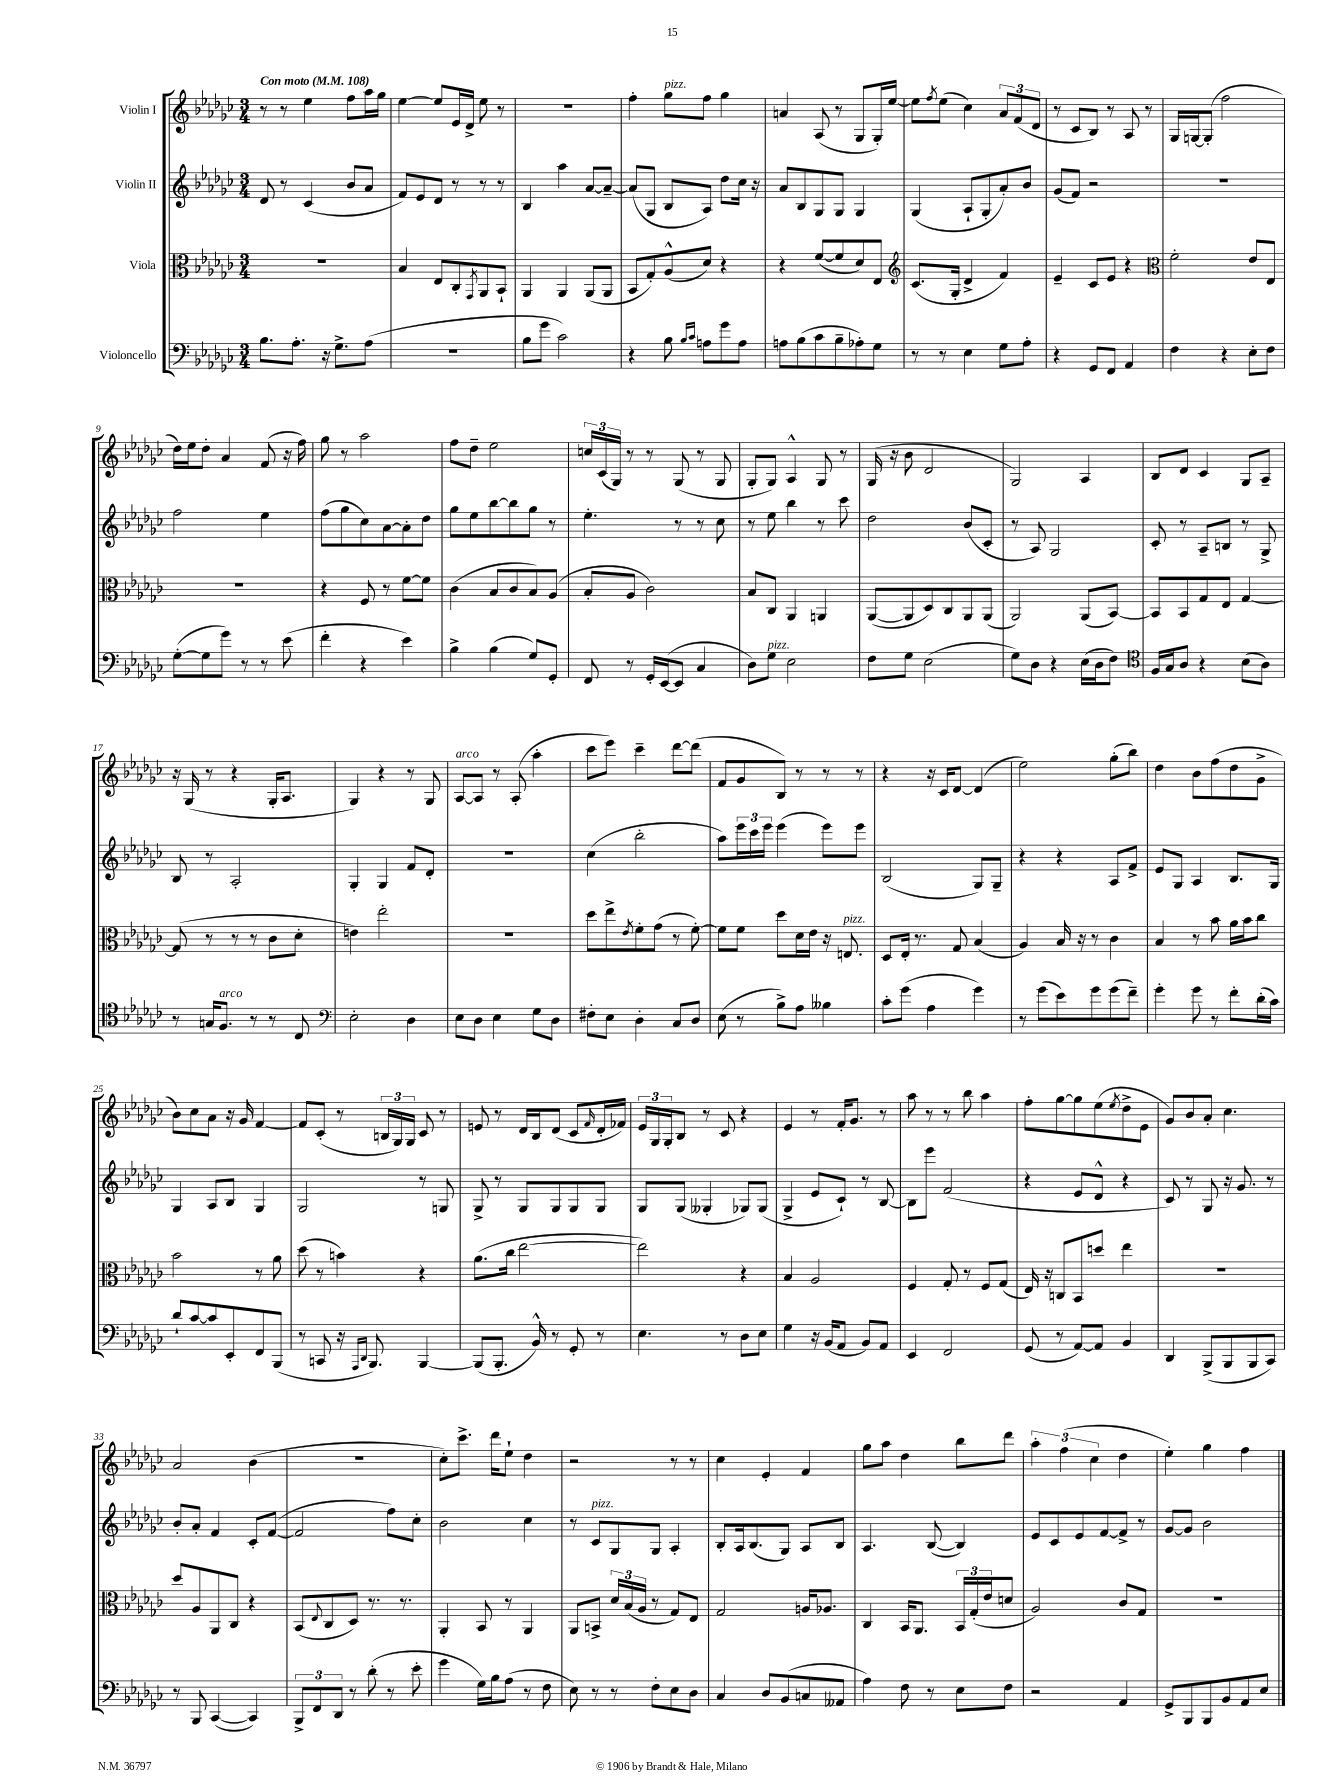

**kern	**kern	**kern	**kern
*staff4	*staff3	*staff2	*staff1
*clefF4	*clefC3	*clefG2	*clefG2
*k[b-e-a-d-g-c-]	*k[b-e-a-d-g-c-]	*k[b-e-a-d-g-c-]	*k[b-e-a-d-g-c-]
*M3/4	*M3/4	*M3/4	*M3/4
*MM108	*MM108	*MM108	*MM108
8.B-	2.r	8d-	8r
.	.	8r	8r
8.A-'	.	.	.
.	.	(4c-	4ee-
16r	.	.	.
8.G-^	.	.	.
.	.	8b-	8ff
(8A-	.	8a-	16aa-
.	.	.	16gg-
=	=	=	=
2.r	4B-	8f)	[4ee-
.	.	8e-	.
.	8E-	8d-	8ee-]
.	8C-'	8r	16e-
.	.	.	16d-^
.	8qGG-	.	.
.	8AA-	8r	8ee-
.	8BB-`	8r	8r
=	=	=	=
8B-	4AA-	4B-	2.r
8g-	.	.	.
2c-)	4AA-	4aa-	.
.	(8AA-	[8a-	.
.	8AA-	8a-~_	.
=	=	=	=
4r	8BB-	(8a-]	4ff'
.	8G-')	8G-	.
8B-	(8A-^^	8B-	8gg-
16qqB-	.	.	.
16qqc-	.	.	.
8A	8d-)	8A-)	8ff
8g-	4r	8dd-	4gg-
8A	.	16cc-	.
.	.	16r	.
=	=	=	=
8A	4r	8a-	4a
(8B-	.	8B-	.
8c-	([8f	8G-	(8A-
8B-~	8f]	8G-	8r
8A-')	8d-)	4G-	8G-
8G-	8E-	.	16G-')
.	.	.	[16ee-
=	=	=	=
*	*clefG2	*	*
8r	(8.c-	(4G-	8ee-]
.	.	.	8qff
8r	.	.	(8ee-
.	16G-'	.	.
4E-	4d-^	8A-`	4cc-)
.	.	8G-'	.
8G-	4f)	8a-')	12a-
.	.	.	(12f
8A-'	.	8b-	.
.	.	.	12d-
=	=	=	=
4r	4e-~	(8g-	8r
.	.	8f)	8c-
8GG-	8c-	2r	8B-)
8FF	8e-	.	8r
4AA-	4r	.	8A-
.	.	.	8r
=	=	=	=
*	*clefC3	*	*
4F	2f'	2.r	16G-
.	.	.	[16G
.	.	.	(8G']
4r	.	.	2ff
8E-'	8e-	.	.
8F	8E-	.	.
=	=	=	=
([8G-'	2.r	2ff	16dd-)
.	.	.	16ee-
8G-]	.	.	8dd-'
8g-)	.	.	4a-
8r	.	.	.
8r	.	4ee-	(8f
(8e-	.	.	16r
.	.	.	16ff)
=	=	=	=
4f'	4r	(8ff	8gg-
.	.	8gg-	8r
4r	8F	8cc-)	2aa-
.	8r	[8a-	.
4e-)	[8f	8a-']	.
.	8f]	8dd-	.
=	=	=	=
4B-^	(4c-	8gg-	8ff
.	.	8ee-	8dd-~
(4B-	8B-	[8bb-	2ee-
.	8c-	8bb-]	.
8G-)	8B-)	8gg-	.
8GG-'	(8A-	8r	.
=	=	=	=
8FF	8B-'	4.ee-'	24cc
.	.	.	(24c-
.	.	.	24G-)
8r	8A-	.	8r
16GG-'	2c-)	.	8r
([16EE-	.	.	.
8EE-]	.	8r	(8G-
4C-	.	8r	8r
.	.	8cc-	8G-
=	=	=	=
8D-)	8B-	8r	8G-'
8G-	8C-	8ee-	8G-)
2E-	4AA-	4bb-	4A-^^
.	4AA	8r	8G-
.	.	8ccc-	8r
=	=	=	=
8F	([8AA-	2dd-	(16G-
.	.	.	16r
8G-	8AA-]	.	8b-
(2E-	8D-)	.	2d-
.	8C-	.	.
.	8AA-	(8b-	.
.	(8AA-	8c-'	.
=	=	=	=
8G-)	2AA-)	8r	2G-)
8D-	.	8A-)	.
4r	.	2G-	.
(16E-	(8AA-	.	4A-
16D-	.	.	.
8F)	[8BB-)	.	.
=	=	=	=
*clefC4	*	*	*
16F	8BB-]	8c-'	8B-
16G-	.	.	.
8A-	8BB-	8r	8d-
4r	8G-	8A-~	4c-
.	8E-	8B	.
(8B-	[4G-	8r	8G-
8A-)	.	8G-^	8A-~
=	=	=	=
8r	(8G-]	8B-	16r
.	.	.	(16G-
16G	8r	8r	8r
8.F	.	.	.
.	8r	2A-'	4r
8r	8r	.	.
8r	8c-	.	16G-'
.	.	.	8.A-
8C-	8d-'	.	.
=	=	=	=
*clefF4	*	*	*
2E-'	4e)	4G-'	4G-)
.	2ee-'	4G-	4r
4D-	.	8f	8r
.	.	8d-'	8G-
=	=	=	=
8E-	2.r	2.r	[8A-
8D-	.	.	8A-]
4E-	.	.	8r
.	.	.	(8A-'
8G-	.	.	4aa-'
8D-	.	.	.
=	=	=	=
8F#'	8dd-	(4cc-	8ccc-
8E-	8ee-^	.	8eee-)
.	8qe-	.	.
4D-'	8f'	2bb-'	4ccc-~
.	(8g-	.	.
8C-	8r	.	[8ddd-
8D-	[8f')	.	(8ddd-]
=	=	=	=
(8E-	8f]	8aa-)	8f
8r	8f	24eee-	8g-
.	.	24ccc-	.
.	.	24eee-	.
8B-^)	8dd-	(4eee-	8B-)
8A-	16d-	.	8r
.	16e-	.	.
4B--	16r	8eee-)	8r
.	8.E	.	.
.	.	8eee-	8r
=	=	=	=
8c-'	8D-	(2B-	4r
(8g-	16E-'	.	.
.	8.r	.	.
4A-	.	.	16r
.	.	.	16c-
.	8G-	.	[8d-
4g-)	(4B-	8G-)	(4d-]
.	.	8G-~	.
=	=	=	=
8r	4A-)	4r	2ee-)
(8g-	.	.	.
8e-)	16B-	4r	.
.	16r	.	.
8g-	8r	.	.
(8g-	4c-	8A-	(8gg-'
8f~)	.	8f^	8bb-)
=	=	=	=
4g-'	4B-	8e-	4dd-
.	.	8G-	.
8g-	8r	4A-	8b-
8r	8b-	.	(8ff
8f'	16a-	8.B-	8dd-
.	16b-	.	.
(16d-'	8cc-	.	8g-^
16c-)	.	16G-	.
=	=	=	=
8d-`	2b-	4G-	8b-)
[8c-	.	.	8cc-
8c-]	.	8A-	8a-
8EE-'	.	8B-	16r
.	.	.	16g-
8FF	8r	4G-	[4f
(8BBB-	8a-	.	.
=	=	=	=
8r	(8dd-	2G-	8f]
8CC	8r	.	(8c-'
16r	4b)	.	8r
16qqAAA-	.	.	.
16qqDD-	.	.	.
8.BBB-)	.	.	.
.	.	.	24B
.	.	.	24G-)
.	.	.	24G-
[4BBB-	4r	8r	8c-
.	.	8G	8r
=	=	=	=
(8BBB-]	(8.a-	8G-^	8e
8.BBB-'	.	8r	8r
.	16cc-	.	.
.	[2ee-	8G-	16d-
16BB-^^)	.	.	16B-
8r	.	8G-	(8d-
8GG-'	.	8G-	8c-
.	.	.	16qqf
8r	.	8G-	16d-'
.	.	.	16f-)
=	=	=	=
4.E-	2ee-])	8G-	24e-
.	.	.	24G-
.	.	.	24G-'
.	.	(8G-	8B-
.	.	4G--'	8r
8r	.	.	8c-
8D-	4r	8G-)	4r
8E-	.	(8G-	.
=	=	=	=
4G-	4B-	4G-^	4e-
16r	2A-	8e-	8r
(16BB-	.	.	.
8AA-	.	8c-`)	16f'
.	.	.	8.g-
8BB-)	.	8r	.
8AA-	.	[8B-	8r
=	=	=	=
4EE-	4F	8B-]	8aa-
.	.	8eee-	8r
2FF	8G-'	(2f	8r
.	8r	.	8bb-
.	8F	.	4aa-
.	(8G-	.	.
=	=	=	=
(8GG-	16E-)	4r	8ff'
.	16r	.	.
8r	8C	.	[8gg-
[8AA-)	8BB-	8e-	8gg-]
8AA-]	8dd	8d-^^	(8ee-
.	.	.	8qee-
4BB-	4ee-	4r	8dd-^
.	.	.	8e-
=	=	=	=
4DD-	2.r	8c-)	8g-)
.	.	8r	8b-
(8BBB-^	.	8G-	8a-'
8BBB-	.	16r	4.cc-
.	.	8.g-	.
8BBB-	.	.	.
8CC-)	.	8r	.
=	=	=	=
8r	8dd-	8b-'	2a-
8BBB-	8A-	8a-'	.
([4CC-	8AA-	4f	.
.	8C-	.	.
4CC-])	4r	8c-'	(4b-
.	.	([8f	.
=	=	=	=
12BBB-^	(8BB-	2f]	2.r
12FF	.	.	.
.	8qqE-	.	.
.	8C-	.	.
12DD-	.	.	.
8r	8D-)	.	.
(8d-'	8.r	.	.
8r	.	8ff)	.
.	8.r	.	.
8e-'	.	8cc-'	.
=	=	=	=
4g-	4AA-'	2b-	8cc-')
.	.	.	8.ccc-^
16G-)	8BB-	.	.
16B-	.	.	16ddd-
(8A-	8r	.	8ee-`
8r	4AA-	4cc-	4dd-
8F	.	.	.
=	=	=	=
8E-)	8AA-	8r	2r
8r	8BB^	8c-	.
8r	24d-	8G-	.
.	(24B-	.	.
.	24A-	.	.
8F'	8r	8G-	.
8E-	8G-)	4A-'	8r
8D-	8E-	.	8r
=	=	=	=
4C-	2G-	8B-'	4cc-
.	.	16A-	.
.	.	(8.B-	.
8D-	.	.	4e-'
(8BB-	.	8G-)	.
8C	16A	8A-	4f
.	8.A-	.	.
8AA--	.	8B-	.
=	=	=	=
4A-)	4C-	4.A-	8gg-
.	.	.	8aa-
8F	16BB-	.	4dd-
.	8.AA-	.	.
8r	.	([8B-	.
8E-	24BB-	4B-])	8bb-
.	(24G-'	.	.
.	24e-	.	.
8F	8d	.	8ddd-
=	=	=	=
2r	2A-)	8e-	6aa-'
.	.	8c-	.
.	.	.	(6ff
.	.	8e-	.
.	.	.	6cc-
.	.	[8f	.
4AA-	8c-	8f^]	4dd-
.	8G-	8r	.
=	=	=	=
8GG-^	2.r	[8g-	4ee-')
8BBB-	.	8g-]	.
8BBB-	.	2b-	4gg-
8BB-	.	.	.
8AA-	.	.	4ff
8E-	.	.	.
==	==	==	==
*-	*-	*-	*-
